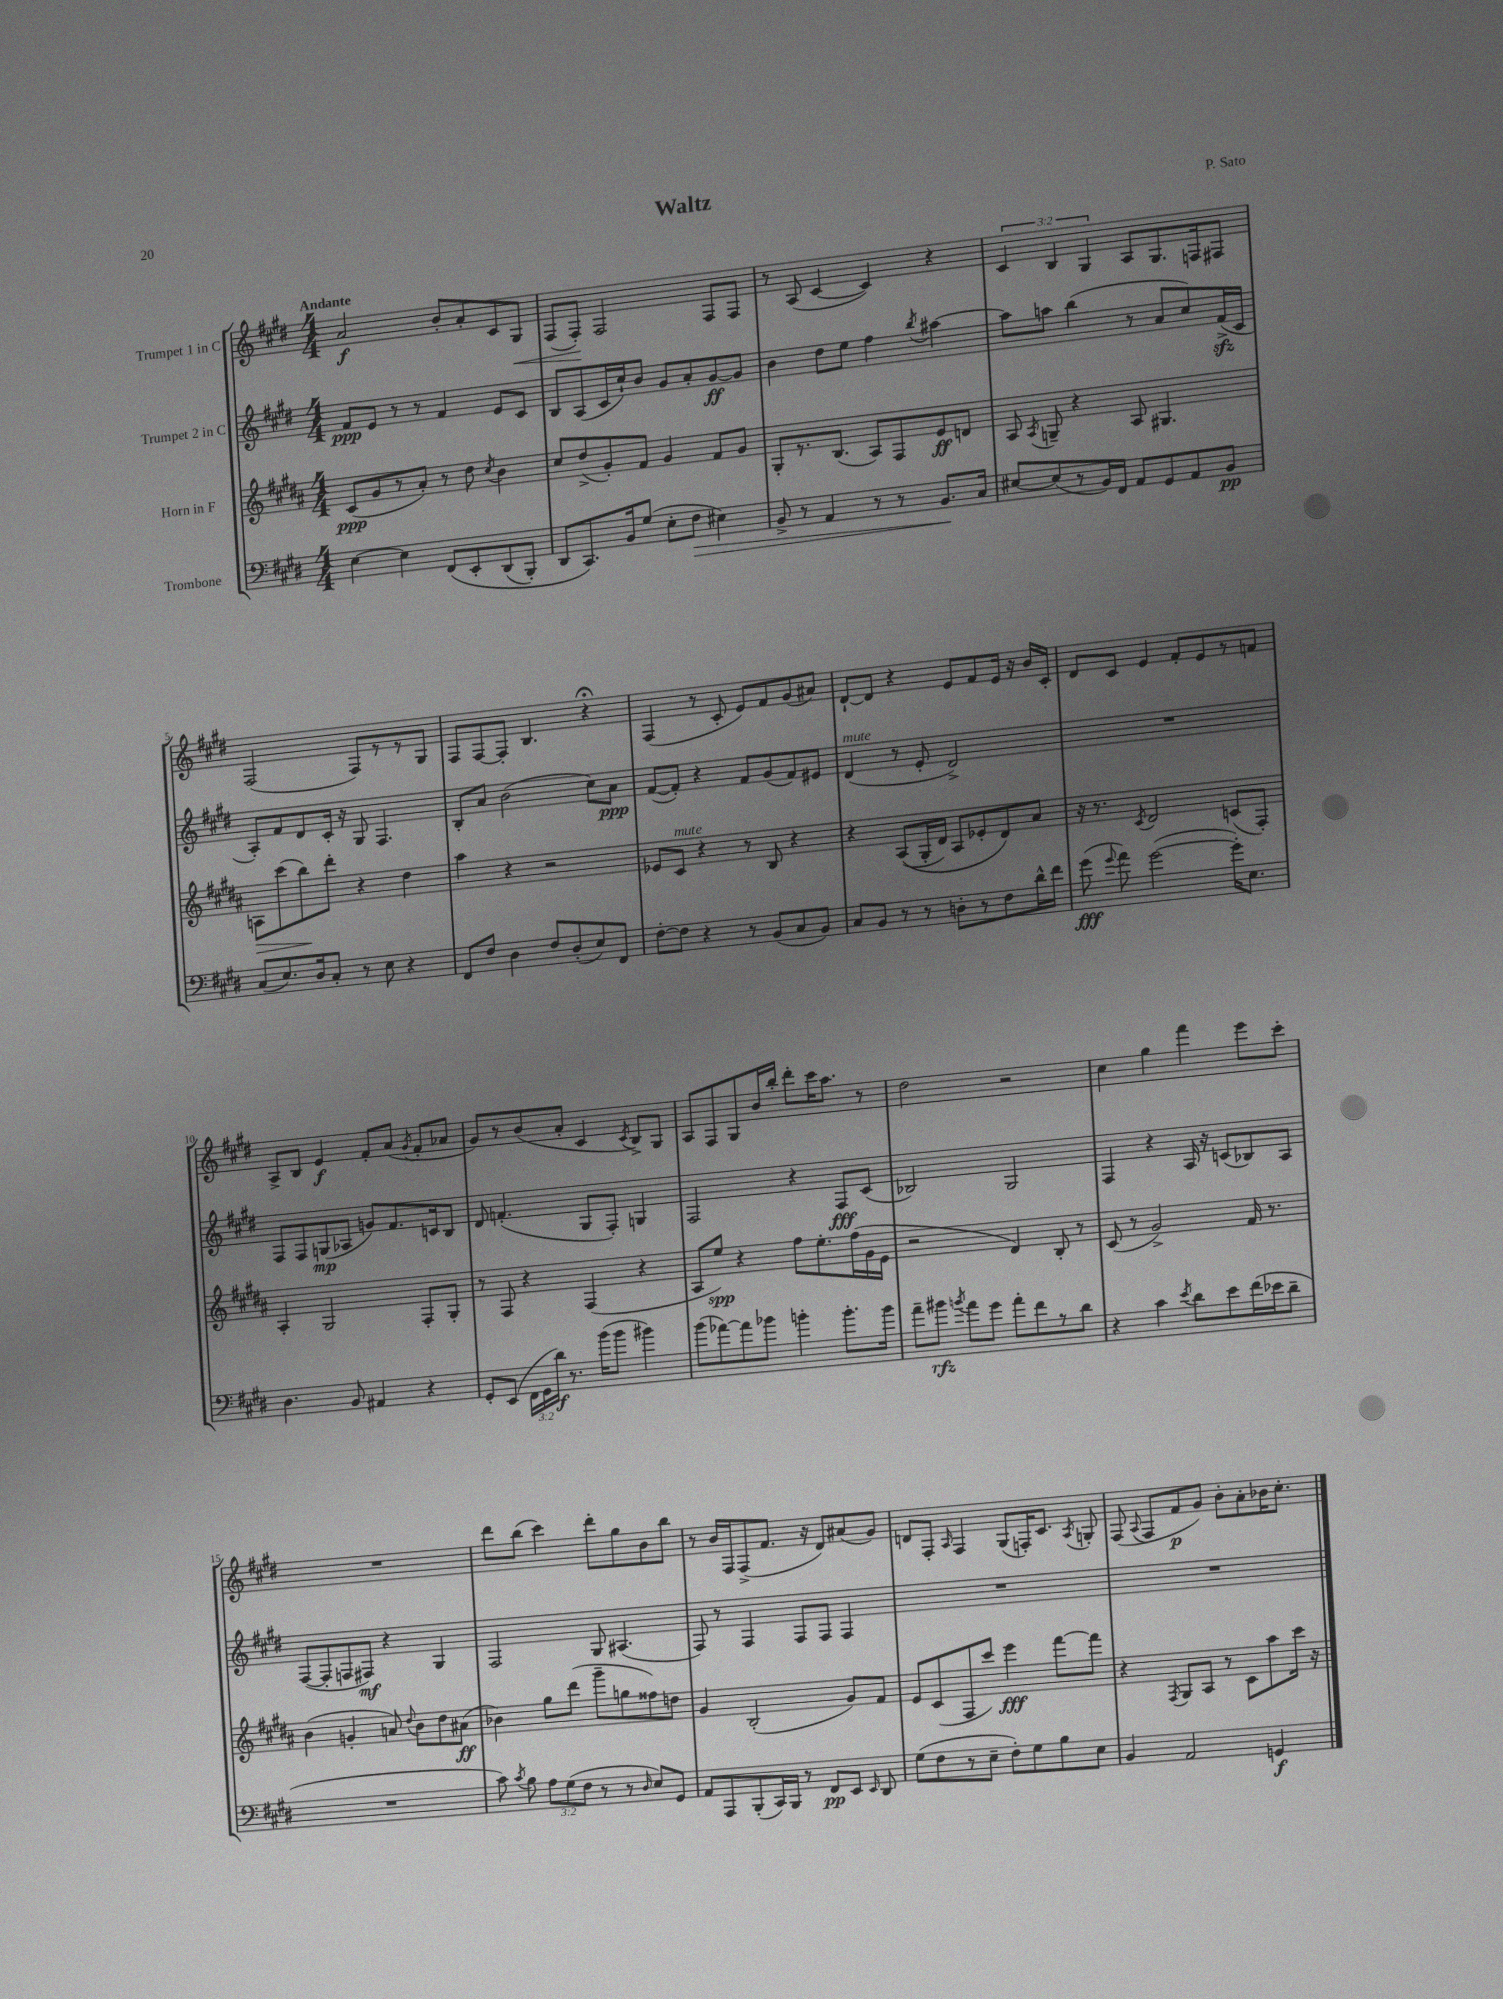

**kern	**dynam	**kern	**dynam	**kern	**dynam	**kern	**dynam
*part4	*part4	*part3	*part3	*part2	*part2	*part1	*part1
*staff4	*staff4	*staff3	*staff3	*staff2	*staff2	*staff1	*staff1
*I"Trombone	*	*I"Horn in F	*	*I"Trumpet 2 in C	*	*I"Trumpet 1 in C	*
*clefF4	*	*clefG2	*	*clefG2	*	*clefG2	*
*k[f#c#g#d#]	*	*k[f#c#g#d#a#]	*	*k[f#c#g#d#]	*	*k[f#c#g#d#]	*
*M4/4	*	*M4/4	*	*M4/4	*	*M4/4	*
=1	=1	=1	=1	=1	=1	=1	=1
!	!	!	!	!	!	!LO:TX:a:B:t=Andante	!
[4E\	.	(8c#/L	ppp	8f#/L	ppp	2a/	f
.	.	8g#/	.	8e/J	.	.	.
4E\]	.	8r	.	8r	.	.	.
.	.	8a#'/J)	.	8r	.	.	.
(8FF#/L	.	8r	.	4f#/	.	8b'/L	.
8EE'/	.	8dd#\	.	.	.	8a'/	.
.	.	8qcc#/	.	.	.	.	.
(8DD#/	.	4b\	.	8e/L	.	8c#/	.
!	!	!	!	!	!	!	!LO:HP:b
8BBB'/J)	.	.	.	8c#/J	.	8G#/J	<
=2	=2	=2	=2	=2	=2	=2	=2
8DD#/L	.	8cc#/L	.	8B/L	.	(8F#/L	.
8.CC#/)	.	(8dd#^/	.	(8A/	.	8F#'/J)	.
.	.	8g#'/)	.	16c#/L	.	2F#/	[
16BB/k	.	.	.	16cc#`/J)	.	.	.
(8G#/J	.	8f#/J	.	8b/J	.	.	.
8E'\L	.	4g#/	.	8g#/L	.	.	.
!	!LO:HP:b	!	!	!	!	!	!
8F#\J	>	.	.	8a'/	.	.	.
4E#X\)	.	8f#/L	.	[8g#/	ff	8F#/L	.
.	.	8g#/J	.	8g#/J]	.	8F#/J	.
=3	=3	=3	=3	=3	=3	=3	=3
8BB^/	.	8G#'/L	.	4b\	.	8r	.
8r	.	8.r	.	.	.	(8A/	.
4AA/	.	.	.	8dd#\L	.	[4c#/	.
.	.	(8.B/J	.	.	.	.	.
.	.	.	.	8ee\J	.	.	.
8r	.	8A#/L)	.	4ff#\	.	4c#/])	.
8r	.	8F#/	.	.	.	.	.
.	.	.	.	8qbb/	.	.	.
8.BB/L	.	8e/	ff	[4aa#X\	.	4r	.
.	.	8dn/J	.	.	.	.	.
16C#/Jk	]	.	.	.	.	.	.
=4	=4	=4	=4	=4	=4	=4	=4
[8E#X/L	.	8A#/	.	8aa#\L]	.	6c#/	.
.	.	8qA#/	.	.	.	.	.
(8E#/]	.	8Gn~/	.	8aan\J	.	.	.
.	.	.	.	.	.	6B/	.
8r	.	4r	.	(4bb\	.	.	.
.	.	.	.	.	.	6G#/	.
16BB/L)	.	.	.	.	.	.	.
16FF#/JJ	.	.	.	.	.	.	.
8AA/L	.	8A#/	.	8r	.	8A/L	.
8GG#/	.	4.G#X/	.	8a/L	.	8.G#/	.
8AA/	.	.	.	8cc#/)	.	.	.
.	.	.	.	.	.	16Fn/k	.
8BB/J	pp	.	.	(16f#zz^/L	.	8F#X/J	.
.	.	.	.	16c#/JJ	.	.	.
!!LO:LB:g=z
=5	=5	=5	=5	=5	=5	=5	=5
!	!	!	!LO:HP:b	!	!	!	!
(8C#/L	.	8An\L	>	8A'/L)	.	(2F#/	.
8.E/)	.	(8ccc#\	.	8f#/	.	.	.
.	.	8bb\)	.	8d#/	.	.	.
16D#/k	.	.	.	.	.	.	.
8C#'/J	.	8ddd#'\J	]	16c#'/Jk	.	.	.
.	.	.	.	16r	.	.	.
8r	.	4r	.	8G#/	.	8F#/L)	.
8E\	.	.	.	4.F#/	.	8r	.
4r	.	4dd#\	.	.	.	8r	.
.	.	.	.	.	.	8G#/J	.
=6	=6	=6	=6	=6	=6	=6	=6
8FF#/L	.	4aa#\	.	8B'/L	.	8F#/L	.
8F#/J	.	.	.	8a/J	.	[8F#/	.
4D#\	.	4r	.	(2b\	.	8F#'/J]	.
.	.	.	.	.	.	4.B/	.
8F#/L	.	2r	.	.	.	.	.
(8D#'/	.	.	.	.	.	.	.
8E/)	.	.	.	8cc#\L)	.	4r;<	.
8FF#/J	.	.	.	8a\J	ppp	.	.
=7	=7	=7	=7	=7	=7	=7	=7
[8F#'\L	.	8e-X/L	.	([8f#/L	.	(4F#/	.
!	!	!LO:TX:a:i:t=mute	!	!	!	!	!
8F#\J]	.	8c#/J	.	8f#'/J])	.	.	.
4r	.	4r	.	4r	.	8r	.
.	.	.	.	.	.	8c#'/	.
8r	.	8r	.	8f#/L	.	8e/L)	.
(8BB/L	.	8B/	.	(8g#/	.	8f#/	.
8C#/	.	4r	.	8f#/)	.	(8g#/	.
8BB/J)	.	.	.	8e#X/J	.	8a#X/J)	.
=8	=8	=8	=8	=8	=8	=8	=8
!	!	!	!	!LO:TX:a:i:t=mute	!	!	!
8C#/L	.	4r	.	(4d#/	.	[8d#`/L	.
8BB/J	.	.	.	.	.	8d#/J]	.
8r	.	((8A#/L	.	8r	.	4r	.
8r	.	16G#'/L	.	8e'/	.	.	.
.	.	16d#/JJ)	.	.	.	.	.
8Dn'\L	.	8A#/L	.	2d#^/)	.	8e/L	.
8r	.	8e-X'/	.	.	.	8f#/	.
8F#\	.	8d#/)	.	.	.	16e/Jk	.
.	.	.	.	.	.	16r	.
16d#^^\L	.	8a#/J	.	.	.	16b/LL	.
16f#\JJ	.	.	.	.	.	16c#'/JJ	.
=9	=9	=9	=9	=9	=9	=9	=9
(8g#\	fff	16r	.	1r	.	8d#/L	.
.	.	8.r	.	.	.	.	.
8qqg#/	.	.	.	.	.	.	.
8a\)	.	.	.	.	.	8c#/J	.
.	.	8qc#/	.	.	.	.	.
([2g#\	.	2d#/	.	.	.	4e/	.
.	.	.	.	.	.	8f#'/L	.
.	.	.	.	.	.	8e/	.
16g#'\KL])	.	(8cn/L	.	.	.	8r	.
8.E\J	.	.	.	.	.	.	.
.	.	8F#'/J)	.	.	.	8fn/J	.
!!LO:LB:g=z
=10	=10	=10	=10	=10	=10	=10	=10
4.D#\	.	4A#'/	.	8F#/L	.	8A^/L	.
.	.	.	.	8F#/	.	8B/J	.
.	.	2G#/	.	(8Gn/	mp	4e/	f
8BB/	.	.	.	8A-X/J	.	.	.
4AA#X/	.	.	.	8gn/L)	.	8f#'/L	.
.	.	.	.	8.f#/	.	(8a/J	.
.	.	.	.	.	.	8qg#/	.
4r	.	8F#'/L	.	.	.	8f#'/L	.
.	.	.	.	16cn/k	.	.	.
.	.	8G#'/J	.	8B/J	.	8a-X/J	.
=11	=11	=11	=11	=11	=11	=11	=11
8GG#'/L	.	8r	.	8d#/	.	8g#/L)	.
(8EE/J	.	8F#/	.	(4.fn'/	.	8r	.
24FF#\LL	.	4r	.	.	.	(8b/	.
24GG#\	.	.	.	.	.	.	.
24d#\JJ)	f	.	.	.	.	.	.
8.r	.	.	.	.	.	8a'/J	.
.	.	(4F#/	.	8G#/L	.	4c#/	.
(16b\KL	.	.	.	.	.	.	.
8b\J	.	.	.	8F#'/J)	.	.	.
.	.	.	.	.	.	8qc#/	.
4b#X\)	.	4r	.	4Gn/	.	8B^/L)	.
.	.	.	.	.	.	8G#/J	.
=12	=12	=12	=12	=12	=12	=12	=12
(8b\L	.	8A#/L	.	2F#/	.	8A/L	.
[8a-X\)	.	8ee/J)	spp	.	.	8F#/	.
8a-\]	.	4r	.	.	.	8G#/	.
8b-X\J	.	.	.	.	.	16b/L	.
.	.	.	.	.	.	16bb'/JJ	.
4bn'\	.	8ff#\L	.	4r	.	8ddd#'\L	.
.	.	8.ee'\	.	.	.	16ccc#\K	.
.	.	.	.	.	.	8.aa\J	.
8.b'\L	.	.	.	8F#/L	fff	.	.
.	.	(16ff#\L	.	.	.	.	.
.	.	16g#\	.	(8c#/J	.	8r	.
16b\Jk	.	16e\JJ	.	.	.	.	.
=13	=13	=13	=13	=13	=13	=13	=13
8a~\L	.	2r	.	2B-X/)	.	2dd#\	.
8b#X\J	rfz	.	.	.	.	.	.
8qbn/	.	.	.	.	.	.	.
8a\L	.	.	.	.	.	.	.
8g#\J	.	.	.	.	.	.	.
8a'\L	.	4d#/)	.	2G#/	.	2r	.
8f#\	.	.	.	.	.	.	.
8r	.	8B'/	.	.	.	.	.
8d#\J	.	8r	.	.	.	.	.
=14	=14	=14	=14	=14	=14	=14	=14
4r	.	(8c#/	.	4F#/	.	4cc#\	.
.	.	8r	.	.	.	.	.
4c#\	.	2g#^/)	.	4r	.	4gg#\	.
8qe/	.	.	.	.	.	.	.
8d#\L	.	.	.	16A/	.	4fff#\	.
.	.	.	.	16r	.	.	.
8e\	.	.	.	(8cn/L	.	.	.
(16f#\L	.	16f#/	.	8B-X/)	.	8eee\L	.
16e-X\J	.	8.r	.	.	.	.	.
8d#~\J	.	.	.	8A/J	.	8ccc#'\J	.
!!LO:LB:g=z
=15	=15	=15	=15	=15	=15	=15	=15
1r	.	(4b\	.	([8F#/L	.	1r	.
.	.	.	.	8F#'/]	.	.	.
.	.	4gn'/	.	8Fn/	.	.	.
.	.	.	.	8F#X/J)	mf	.	.
.	.	8an/)	.	4r	.	.	.
.	.	8qqdd#/	.	.	.	.	.
.	.	8b\L	.	.	.	.	.
.	.	8dd#\	.	4G#/	.	.	.
.	.	(8a#X\J	ff	.	.	.	.
=16	=16	=16	=16	=16	=16	=16	=16
8c#\)	.	4b-X\)	.	2F#/	.	8ddd#\L	.
8qc#/	.	.	.	.	.	.	.
8B\	.	.	.	.	.	(8bb\J	.
12A\L	.	8gg#\L	.	.	.	4ccc#\)	.
(12G#\	.	.	.	.	.	.	.
.	.	(8ddd#\J	.	.	.	.	.
12F#\J	.	.	.	.	.	.	.
8r	.	8ggg#~\L	.	8G#/	.	8ddd#'\L	.
8r	.	8ggn\	.	(4.A#X/	.	8gg#\	.
16qqD#/	.	.	.	.	.	.	.
8E/L)	.	8ff##X\)	.	.	.	8b\	.
8GG#/J	.	8ddn\J	.	.	.	8bb\J	.
=17	=17	=17	=17	=17	=17	=17	=17
8AA/L	.	4g#/	.	8F#/)	.	8r	.
8AAA/	.	.	.	8r	.	16b/LL	.
.	.	.	.	.	.	16F#/J	.
(8BBB'/	.	(2B'/	.	4F#/	.	(8F#^/	.
16CC#/L)	.	.	.	.	.	8.f#/J	.
16BBB/JJ	.	.	.	.	.	.	.
8r	.	.	.	8F#/L	.	.	.
.	.	.	.	.	.	16r	.
8FF#/L	pp	.	.	8F#/J	.	8d#/L)	.
8EE/J	.	8g#/L)	.	4F#/	.	(8a#X/	.
16qqEE/	.	.	.	.	.	.	.
8DD#/	.	8f#/J	.	.	.	8g#/J)	.
=18	=18	=18	=18	=18	=18	=18	=18
(8G#\L	.	8e/L	.	1r	.	8dn/L	.
8F#\	.	(8c#/	.	.	.	8F#'/J	.
.	.	.	.	.	.	16qqA/	.
8r	.	8F#/	.	.	.	4F#/	.
8E~\J	.	8ccc#/J)	.	.	.	.	.
8F#'\L)	.	4eee\	fff	.	.	(8G#/L	.
8G#\	.	.	.	.	.	16Fn'/K)	.
.	.	.	.	.	.	8.c#/J	.
8B\	.	[8fff#\L	.	.	.	.	.
.	.	.	.	.	.	8qA/	.
8E\J	.	8fff#\J]	.	.	.	8Gn'/	.
=19	=19	=19	=19	=19	=19	=19	=19
4BB/	.	4r	.	1r	.	(8F#/	.
.	.	.	.	.	.	8qqA/	.
.	.	.	.	.	.	8F#/L	.
.	.	8qF#/	.	.	.	.	.
2AA/	.	8G#/L	.	.	.	8f#/	p
.	.	8A#/J	.	.	.	8g#/J)	.
.	.	8r	.	.	.	8b'\L	.
.	.	8c#\L	.	.	.	8a'\	.
4GGn/	f	8aa#\	.	.	.	16b-X\K	.
.	.	.	.	.	.	8.cc#'\J	.
.	.	16ccc#\Jk	.	.	.	.	.
.	.	16r	.	.	.	.	.
==	==	==	==	==	==	==	==
*-	*-	*-	*-	*-	*-	*-	*-
